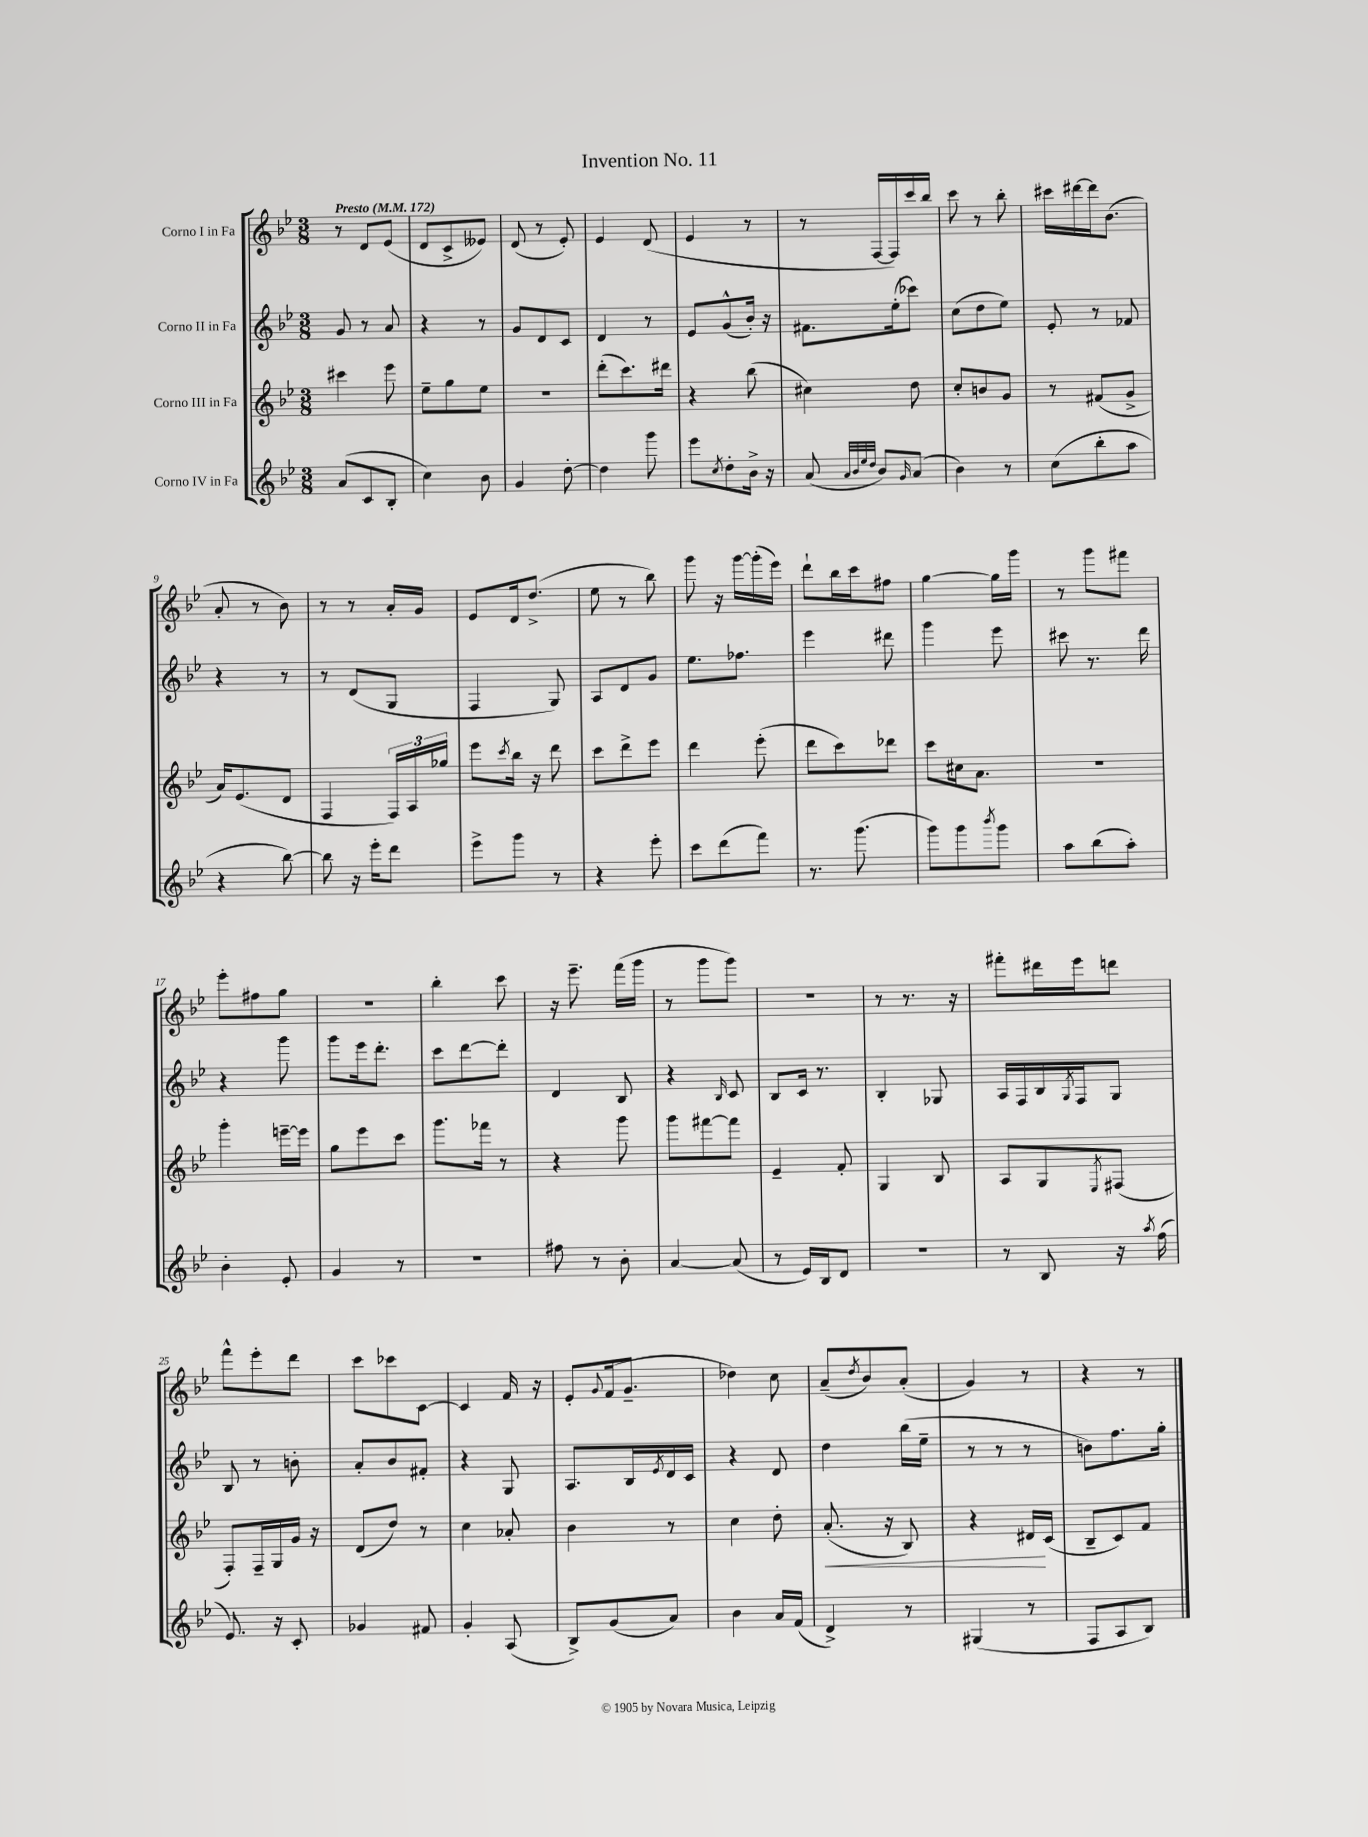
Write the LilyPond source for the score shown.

\header { title = "Invention No. 11" }
<<
\new StaffGroup <<
\new Staff = "s0" \with { instrumentName = "Corno I in Fa" } {
    \clef treble \key bes \major \numericTimeSignature \time 3/8 \tempo "Presto" 4 = 172
    r8 d'8 ees'8( |
    d'8 c'8-> eeses'8) |
    d'8( r8 ees'8-.) |
    ees'4 d'8( |
    ees'4 r8 |
    r8 f16~ f16) c'''16 bes''16 |
    c'''8 r8 bes''8-. |
    cis'''16 dis'''16~ dis'''16 bes'8.( |
    a'8-. r8 bes'8) |
    r8 r8 a'16-. g'16 |
    ees'8 d'16 d''8.->( |
    ees''8 r8 bes''8) |
    g'''8 r16 g'''16~ g'''16-.( ees'''16) |
    d'''8-! bes''16 c'''16 fis''8 |
    g''4~ g''16 g'''16 |
    r8 g'''8 fis'''8 |
    ees'''8-. fis''8 g''8 |
    R4. |
    bes''4-. c'''8 |
    r16 ees'''8.-- f'''16( g'''16 |
    r8 g'''8 g'''8) |
    R4. |
    r8 r8. r16 |
    fis'''8-. dis'''16 ees'''16 d'''8 |
    f'''8-^ ees'''8-. d'''8 |
    c'''8 ces'''8 c'8~ |
    c'4 f'16 r16 |
    ees'8-. \appoggiatura { g'8 } f'16( g'8.-- |
    des''4) c''8 |
    a'8--( \acciaccatura { d''8 } bes'8) a'8-.( |
    g'4) r8 |
    r4 r8 \bar "|." |
}
\new Staff = "s1" \with { instrumentName = "Corno II in Fa" } {
    \clef treble \key bes \major \numericTimeSignature \time 3/8
    g'8 r8 a'8 |
    r4 r8 |
    g'8 d'8 c'8 |
    d'4 r8 |
    ees'8 g'8-^( bes'16-.) r16 |
    fis'8. ees''16-.( ces'''8) |
    c''8( d''8 ees''8) |
    ees'8-. r8 fes'8 |
    r4 r8 |
    r8 d'8( g8 |
    f4 g8) |
    a8 d'8 g'8 |
    ees''8. fes''8. |
    ees'''4 dis'''8 |
    g'''4 ees'''8 |
    cis'''8 r8. d'''16 |
    r4 g'''8 |
    g'''8 ees'''16 d'''8.-. |
    c'''8 d'''8~ d'''8-. |
    d'4 bes8 |
    r4 \grace { bes16 } c'8 |
    bes8 c'16 r8. |
    bes4-. ges8 |
    a16 f16 bes16 \acciaccatura { g8 } f16 g8 |
    bes8 r8 b'8-. |
    a'8-. bes'8 fis'8-. |
    r4 g8 |
    a8. bes16 \acciaccatura { ees'8 } d'16 c'16 |
    r4 d'8 |
    d''4 bes''16( ees''16-- |
    r8 r8 r8 |
    b'8) f''8. g''16-. \bar "|." |
}
\new Staff = "s2" \with { instrumentName = "Corno III in Fa" } {
    \clef treble \key bes \major \numericTimeSignature \time 3/8
    cis'''4 ees'''8 |
    ees''8-- g''8 ees''8 |
    R4. |
    d'''8-.( c'''8.) dis'''16 |
    r4 bes''8( |
    cis''4) d''8 |
    c''8-. b'8 g'8 |
    r8 fis'8( g'8-> |
    a'16) ees'8.( d'8 |
    f4 \tuplet 3/2 { f16) a16 ges''16 } |
    ees'''8 \acciaccatura { c'''8 } bes''16 r16 d'''8 |
    c'''8 d'''8-> ees'''8 |
    d'''4 ees'''8-.( |
    d'''8 c'''8) des'''8 |
    c'''8 cis''16 a'8. |
    R4. |
    g'''4-. e'''16~-- e'''16 |
    g''8 ees'''8 c'''8 |
    g'''8. fes'''16 r8 |
    r4 g'''8 |
    g'''8 fis'''8~ fis'''8 |
    ees'4-- f'8-. |
    g4 bes8 |
    a8 g8 \acciaccatura { ees8 } fis8( |
    f8-.) f16-- g16 g'16 r16 |
    d'8( d''8) r8 |
    c''4 aes'8-. |
    bes'4 r8 |
    c''4 d''8-. |
    a'8.-.\<( r16 bes8) |
    r4 dis'16\! c'16( |
    bes8-- c'8) f'8 \bar "|." |
}
\new Staff = "s3" \with { instrumentName = "Corno IV in Fa" } {
    \clef treble \key bes \major \numericTimeSignature \time 3/8
    a'8( c'8 bes8-. |
    c''4) bes'8 |
    g'4 d''8~-. |
    d''4 g'''8 |
    ees'''8 \acciaccatura { c''8 } d''8-. bes'16-> r16 |
    a'8( \grace { a'32 bes'32 ees''32 d''32 } bes'8) \grace { g'16 } a'8( |
    bes'4) r8 |
    c''8( bes''8-. a''8 |
    r4 bes''8~) |
    bes''8 r16 ees'''16-. d'''8 |
    ees'''8-> g'''8 r8 |
    r4 ees'''8-. |
    c'''8 d'''8( f'''8) |
    r8. g'''8.( |
    g'''8) g'''8 \acciaccatura { bes'''8 } g'''8 |
    a''8 bes''8( a''8-.) |
    bes'4-. ees'8-. |
    g'4 r8 |
    R4. |
    fis''8 r8 bes'8-. |
    a'4~ a'8( |
    r8 ees'16) bes16 d'8 |
    R4. |
    r8 bes8 r16 \acciaccatura { a''8 } f''16( |
    ees'8.) r16 c'8-. |
    ges'4 fis'8 |
    g'4-. a8( |
    bes8->) g'8( a'8) |
    bes'4 a'16 f'16( |
    d'4->) r8 |
    gis4( r8 |
    f8 a8 bes8) \bar "|." |
}
>>
>>
